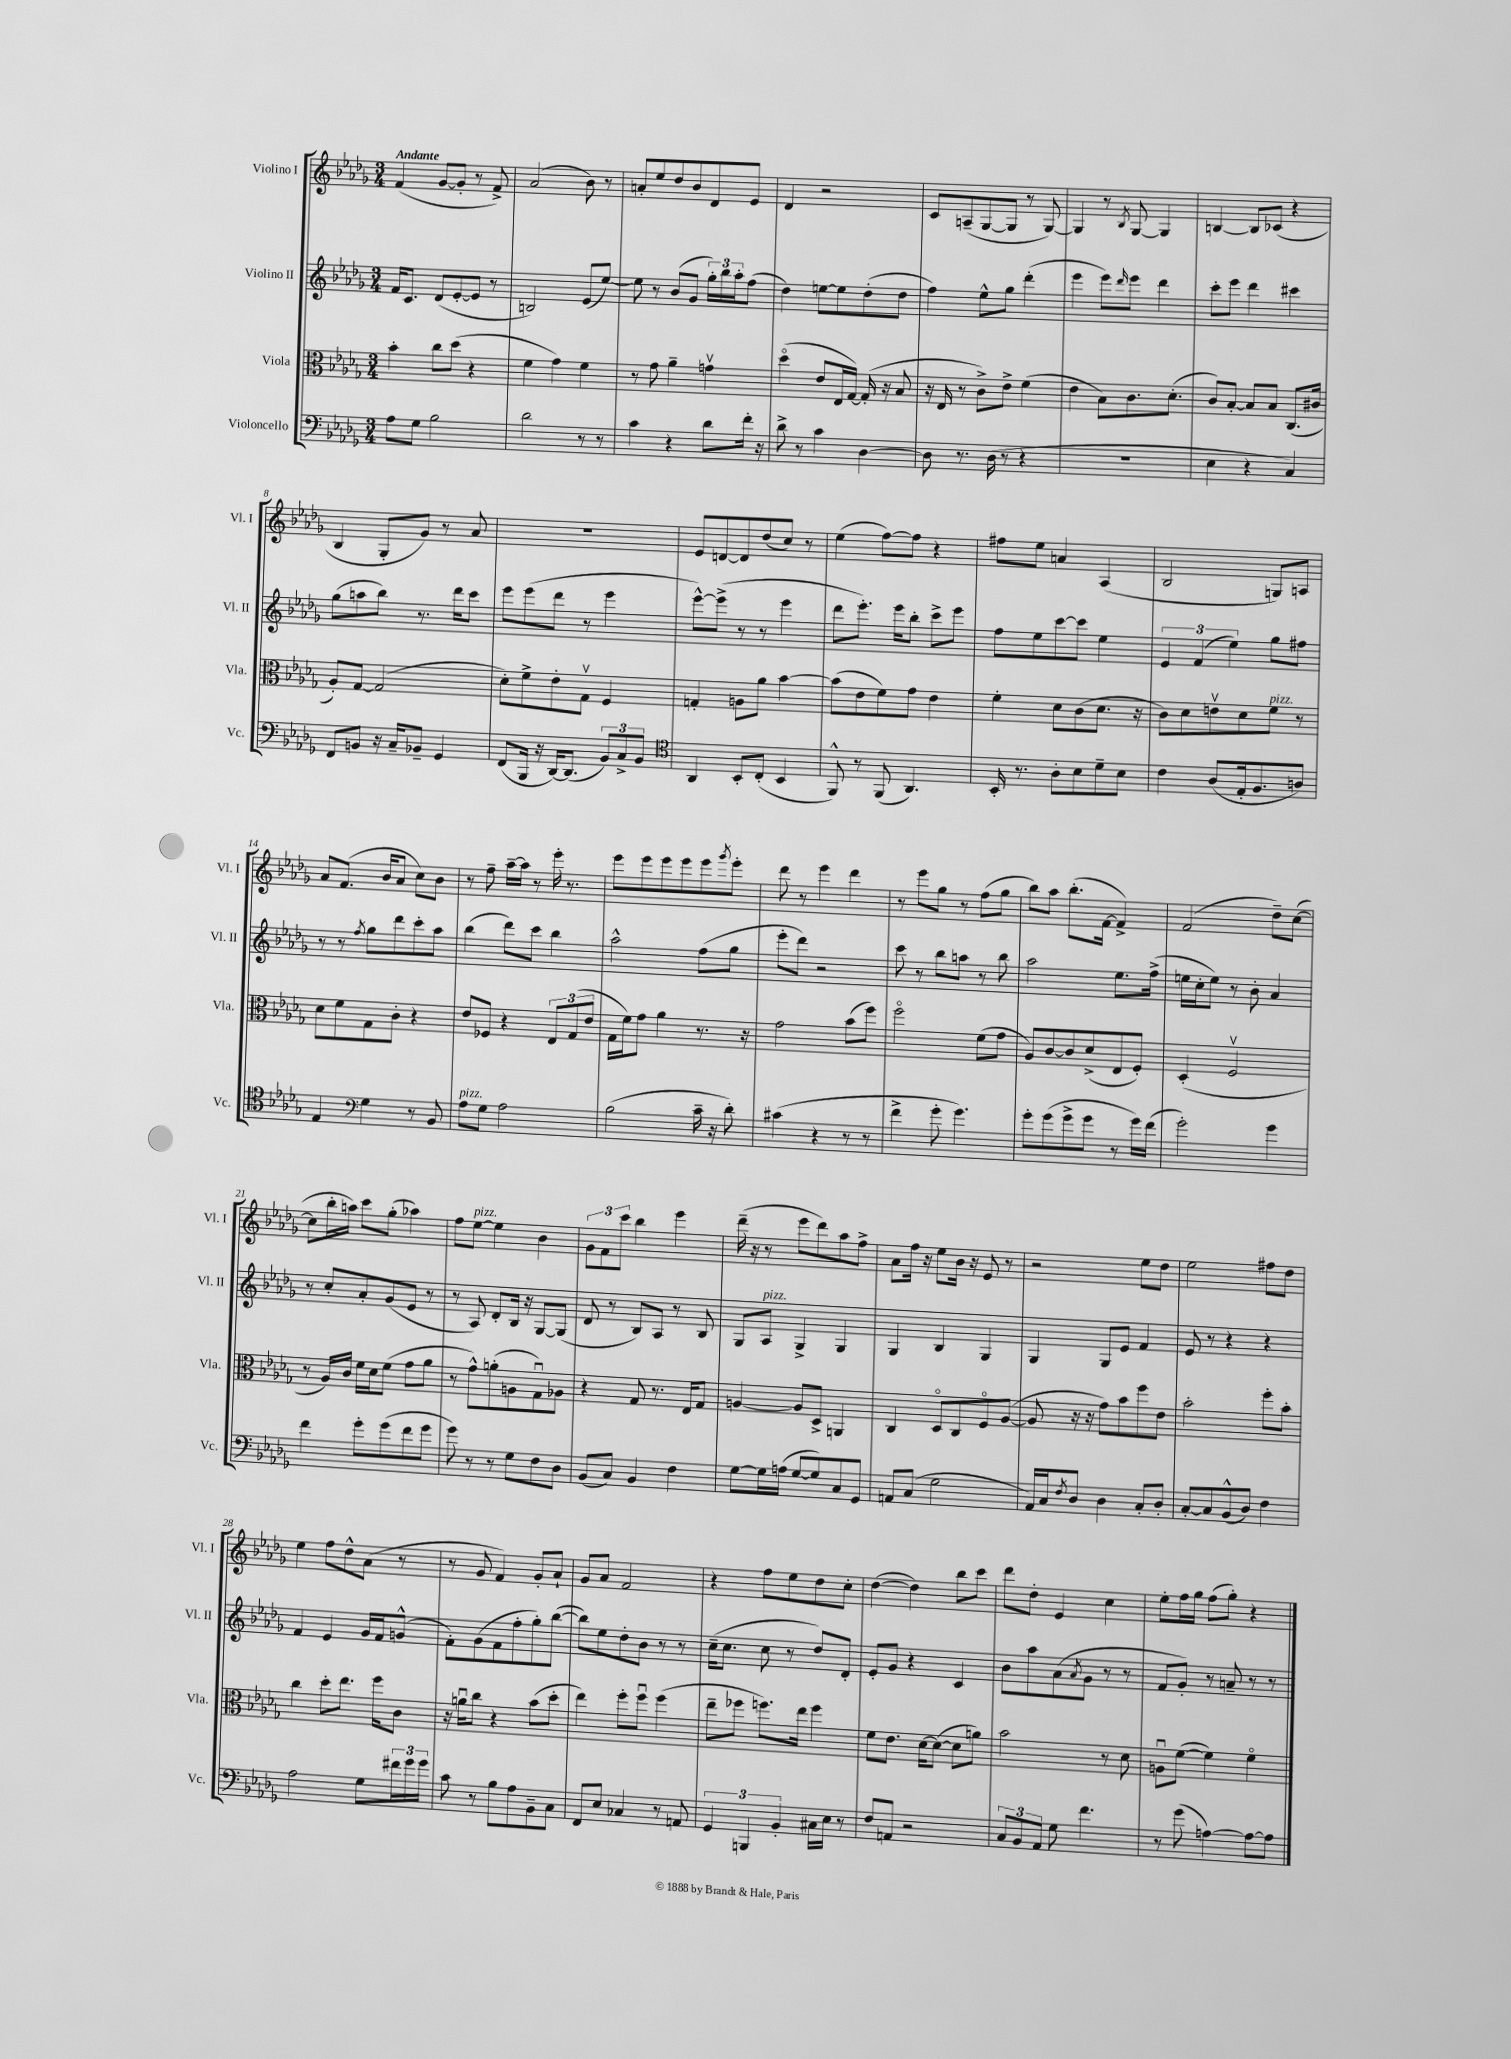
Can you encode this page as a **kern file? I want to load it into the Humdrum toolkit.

**kern	**kern	**kern	**kern
*staff4	*staff3	*staff2	*staff1
*clefF4	*clefC3	*clefG2	*clefG2
*k[b-e-a-d-g-]	*k[b-e-a-d-g-]	*k[b-e-a-d-g-]	*k[b-e-a-d-g-]
*M3/4	*M3/4	*M3/4	*M3/4
8A-	4b-'	16f	(4f
.	.	8.c	.
8G-	.	.	.
2B-	8cc	(8d-	[8g-
.	(8dd-	[8e-'	8g-']
.	4r	8e-]	8r
.	.	8r	8f^)
=	=	=	=
2d-	4f	2B)	(2a-
.	4g-)	.	.
8r	4f	(8e-	8b-)
8r	.	[8ee-)	8r
=	=	=	=
4c	8r	8ee-]	8a'
.	8g-	8r	8ee-
4r	4a-~	(8b-	8dd-
.	.	8g-	8b-
8d-	4gv	24gg-')	8d-
.	.	24bb-	.
.	.	24aa-'	.
16f'	.	(8ff	8e-
16r	.	.	.
=	=	=	=
8d-^	(4dd-o	4dd-)	4d-
8r	.	.	.
4c	8e-	[8ee	2r
.	16E-	8ee]	.
.	[16G-)	.	.
[4D-	(16G-']	(8dd-'	.
.	16r	.	.
.	8B-	8dd-	.
=	=	=	=
8D-]	16r	4ff)	8c
.	16E-	.	.
8.r	8r	.	(8A~
.	8c^)	8ee-^^	[8G-
(16D-	.	.	.
8r	8e-^	8gg-	8G-]
4r	(4f	(4ddd-'	8r
.	.	.	[8G-)
=	=	=	=
2.r	4e-	4eee-	4G-]
.	8B-)	8eee-)	8r
.	.	16qqddd-	8qB-
.	8.c	8eee-	[8G-
.	.	4ddd-	4G-]
.	(8.d-'	.	.
=	=	=	=
4E-	8c)	8ccc'	[4B
.	[8B-'	8eee-	.
4r	8B-]	4ddd-	8B]
.	8B-	.	(8c-
4C)	(8.C	4ccc#	4r
.	16c#	.	.
=	=	=	=
8FF	8A-')	(8gg-	4B-
8BB	[8G-	8aa	.
16r	(2G-]	8bb-)	8G-'
16C~	.	.	.
8BB-~	.	8.r	8g-)
4GG-	.	.	8r
.	.	16ddd-	.
.	.	8ccc	8a-
=	=	=	=
(8FF	8d-')	8eee-	2.r
16BBB-	8f^	(8eee-	.
16r	.	.	.
[16DD-)	8e-'	8ddd-	.
(8.DD-]	.	.	.
.	8G-v	8r	.
12BB-)	4F	4eee-	.
12C^	.	.	.
12BB-	.	.	.
=	=	=	=
*clefC4	*	*	*
4AA-	4G'	[8eee-^^)	8e-
.	.	(8eee-^]	[8d
8BB-'	8A	8r	8d]
(8C'	8a-	8r	(8dd-
4BB-	[4b-	4eee-	8cc)
.	.	.	8r
=	=	=	=
8FF^^)	(8b-]	8ddd-	(4ee-
8r	8e-	8.eee-')	.
(8FF	8f)	.	[8ff)
.	.	16eee-	.
4.AA-)	8g-	8bb-'	8ff]
.	4e-	8ccc^	4r
.	.	8eee-	.
=	=	=	=
16BB-'	4f'	8ff	8ff#
8.r	.	.	.
.	.	8ee-	8ee-
8A-'	8d-	[8ccc	4a
8B-	(8c	8ccc]	.
8d-~	8.d-	4ee-	(4A-
8B-	.	.	.
.	16r	.	.
=	=	=	=
4c	8c)	6e-	2B-
.	8d-	.	.
.	.	(6f	.
(8A-	8ev	.	.
.	.	6ee-)	.
16E-'	8d-	.	.
8.F	.	.	.
.	8f	8gg-	8G)
8A)	8r	8ff#	8A
=	=	=	=
4E-	8d-	8r	8a-
.	8f	8r	(8.f
*clefF4	*	*	*
.	.	8qff	.
4G-	8G-	8gg-	.
.	.	.	16b-
.	8c'	8ddd-	8a-
8r	4r	8ccc'	8cc)
8BB-	.	8aa-	8b-
=	=	=	=
8A-	8e-	(4bb-	8r
8G-	8F-	.	8ff~
2A-	4r	8ddd-)	[16aa-~
.	.	.	16aa-]
.	.	8ccc	8r
.	12E-	4bb-	16eee-'
.	.	.	8.r
.	(12G-	.	.
.	12e-	.	.
=	=	=	=
(2B-	16G-	2aa-^^	8eee-
.	16f)	.	.
.	8g-	.	8eee-
.	4a-	.	8eee-
.	.	.	8eee-
16c~	8.r	(8ff	8eee-
16r	.	.	.
.	.	.	8qggg-
8d-')	.	8gg-	8eee-'
.	16r	.	.
=	=	=	=
(4c#	2g-	8eee-'	8ddd-
.	.	8ddd-)	8r
4r	.	2r	4eee-
8r	(8b-	.	4ddd-
8r	8ff)	.	.
=	=	=	=
4f^	2ffo	8ccc	8r
.	.	8r	8eee-
8g-'	.	8bb-	8gg-
4.g-)	.	8aa	8r
.	(8f	8r	(8ff
.	8g-	8bb-	8gg-
=	=	=	=
8g-'	8A-)	2aa-	8bb-)
(8g-	[8c	.	8aa-
8g-^	8c]	.	(8.bb-'
8g-	(8d-^	.	.
.	.	.	[16f
8r	8E-	8.ee-	4f^])
16g-)	8F')	.	.
(16f	.	(16ff^	.
=	=	=	=
2g-')	(4D-'	16ee	(2f
.	.	16cc'	.
.	.	8ee)	.
.	2Fv	8r	.
.	.	8b-'	.
4g-	.	4a-	8dd-~)
.	.	.	([8cc
=	=	=	=
4f	8r	8r	8cc]
.	16A-)	8cc'	16bb-'
.	16c	.	16aa)
8g-'	16f	8a-'	8ccc
.	16d-	.	.
(8g-	(8f	(8g-	(8gg-'
8f	8g-	8e-	4aa-)
8g-	8a-	8r	.
=	=	=	=
8g-)	8r	8r	8ff
8r	8g-^^)	8A-)	[8ee-
8r	(8a'	8d-'	4ee-]
8G-	8A	16B-	.
.	.	16r	.
8F	8G-u)	[8G-	4b-
8D-	8A-	(8G-]	.
=	=	=	=
(8BB-	4r	8d-	12g-
.	.	.	12f
8C)	.	8r	.
.	.	.	12ccc
4BB-	8G-	8B-)	4bb-
.	8.r	8A-	.
4F	.	8r	4eee-
.	16E-	.	.
.	8G-	8B-	.
=	=	=	=
[8G-	[4A	8G-	(16ddd-~
.	.	.	16r
16G-]	.	8A-	8r
(16A	.	.	.
[8G-	8A]	4G-^	8eee-
8G-])	8D-^	.	8ddd-)
8C	4AA	4G-	8aa-
8GG-	.	.	8ff^
=	=	=	=
8AA	4C	4G-	8a-
(8C	.	.	16ff
.	.	.	16r
2G-	8D-o	4B-	8ee-
.	8C	.	16b-
.	.	.	16r
.	8Fo	4G-	8e-
.	([8A-	.	8r
=	=	=	=
16AA-)	8A-]	4G-	2r
16C	.	.	.
8qF	.	.	.
8D-	16r	.	.
.	16r	.	.
4D-	8g-)	8G-	.
.	8b-	8e-	.
8C'	8ff	4f	8ee-
8D-'	8e-	.	8dd-
=	=	=	=
[8C'	2b-'	8e-	2ee-
8C]	.	8r	.
(8BB-^^	.	4r	.
8D-)	.	.	.
4F	8ff'	4r	8ff#
.	8b-'	.	8dd-
=	=	=	=
2A-	4cc	4f	4ee-
.	8dd-'	4e-	8ff
.	8.ee-	.	8dd-^^
8G-	.	16g-	(8a-
.	16ff	16f	.
24f#	8c	(8g^^	8r
24g-	.	.	.
24g-	.	.	.
=	=	=	=
8c	16r	8f')	8r
.	16au	.	.
8r	8cc	(8g-	8g-
8B-	4r	8f	4f)
8A-	.	8ff'	.
8BB-~	(8b-	8gg-')	8g-'
8C	8dd-'	([8bb-	8a-`
=	=	=	=
8FF	4ee-)	8bb-])	8g-
8E-	.	8ee-	8a-
4C-	8ff'	8dd-'	2f
.	8ffu	8b-	.
8r	(4ff	8r	.
8AA	.	8r	.
=	=	=	=
6GG-	8ee-~	(16cc~	4r
.	.	8.cc	.
.	8ff-	.	.
6BBB	.	.	.
.	8.ff)	8cc	8ff
6BB-'	.	.	.
.	.	8r	8ee-
.	16ee-	.	.
16C#	4ff	8dd-)	8dd-
16E-	.	.	.
8r	.	8d-'	8cc'
=	=	=	=
8F	8f	8e-'	([4dd-
8AA	8.e-	8g-	.
2r	.	4r	4dd-])
.	[16d-	.	.
.	(8d-_	.	.
.	8d-]	4c	8bb-
.	8a)	.	8ccc
=	=	=	=
12C	2b-	8b-	8ddd-
12BB-	.	.	.
.	.	8aa-	8dd-'
12AA-	.	.	.
8G-	.	(8a-	4e-
.	.	8qa-	.
4.f	.	8g-	.
.	8r	8r	4cc
.	8d-	8r	.
=	=	=	=
8r	8Au	8f	8ee-'
(8g-	([8f	8g-')	16ff
.	.	.	16gg-
[4A)	4f])	8r	(8ff
.	.	8a~	8gg-')
8A_	4fo	8r	4r
8A]	.	8r	.
==	==	==	==
*-	*-	*-	*-
